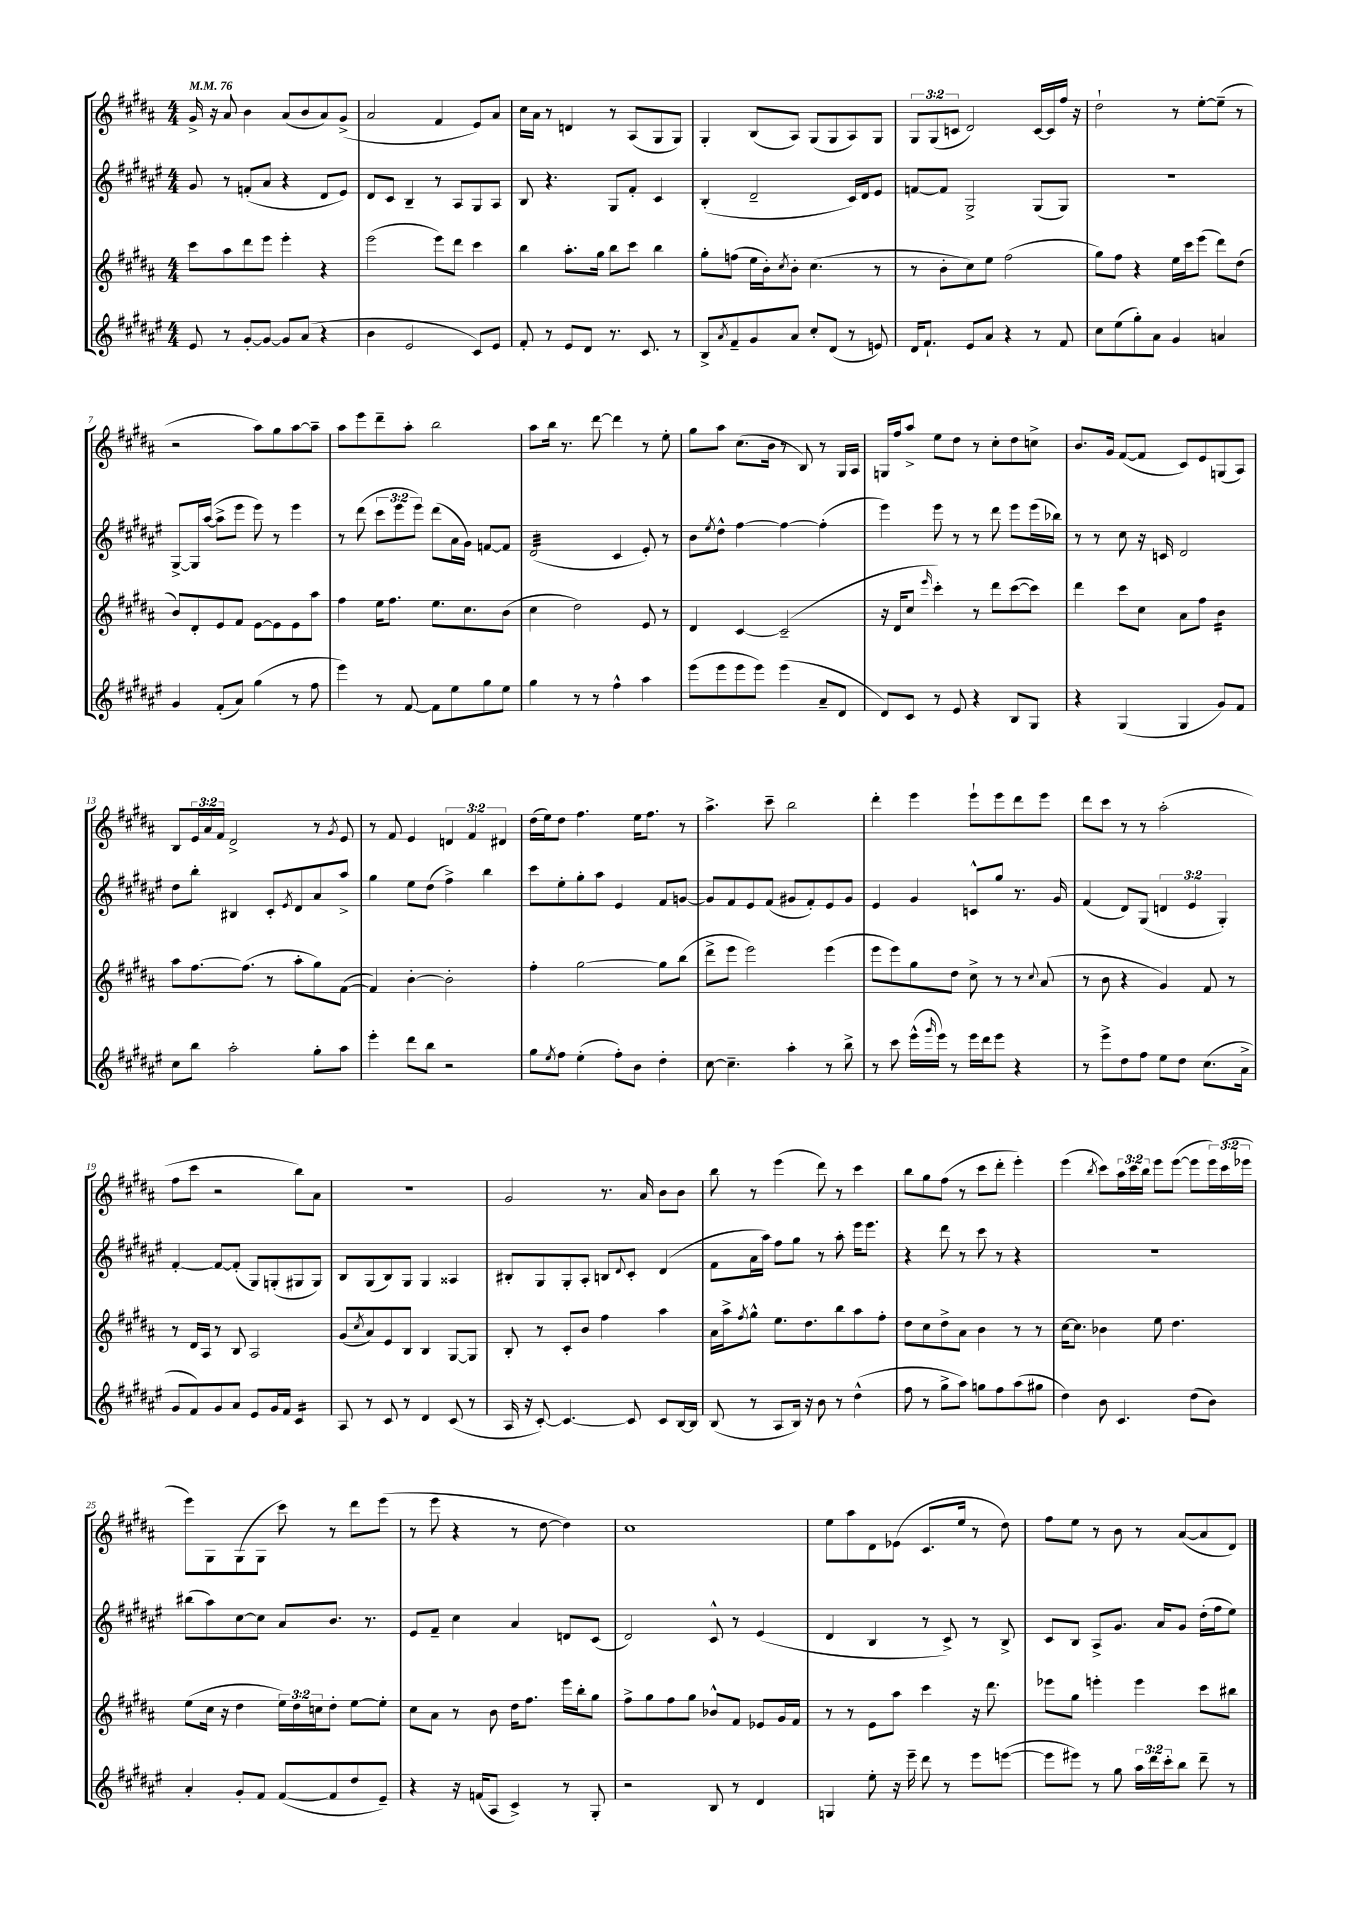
<<
\new StaffGroup <<
\new Staff = "s0" {
    \clef treble \key b \major \numericTimeSignature \time 4/4 \override Staff.TupletNumber.text = #tuplet-number::calc-fraction-text \tempo 4 = 76
    gis'16-> r16 ais'8 b'4 ais'8( b'8 ais'8) gis'8->( |
    ais'2 fis'4 e'8) ais'8 |
    cis''16 ais'16 r8 d'4 r8 ais8( gis8 gis8) |
    gis4-. b8( ais8) gis8( gis8 ais8) gis8 |
    \tuplet 3/2 { gis8 gis8( c'8 } dis'2) c'16~ c'16 fis''16 r16 |
    dis''2-! r8 e''8~-. e''8--( r8 |
    r2 ais''8) gis''8 ais''8~ ais''8-- |
    ais''8 e'''8 dis'''8-- ais''8-. b''2 |
    ais''8 b''16 r8. dis'''8~ dis'''4 r8 e''8-. |
    gis''8 ais''8 cis''8.( b'16 r8 b8) r8 gis16 ais16 |
    g16 fis''16 ais''8-> e''8 dis''8 r8 cis''8-. dis''8 c''8-> |
    b'8. gis'16 fis'8~( fis'8 cis'8) e'8 g8( ais8) |
    b8 \tuplet 3/2 { e'16 ais'16 fis'16 } dis'2-> r8 \acciaccatura { gis'8 } e'8 |
    r8 fis'8 e'4 \tuplet 3/2 { d'4 fis'4 dis'4 } |
    dis''16( e''16) dis''8 fis''4. e''16 fis''8. r8 |
    ais''4.-> cis'''8-- b''2 |
    dis'''4-. e'''4 e'''8-! e'''8 dis'''8 e'''8 |
    dis'''8 cis'''8 r8 r8 ais''2-.( |
    fis''8 cis'''8 r2 b''8) ais'8 |
    R1 |
    gis'2 r8. ais'16 b'8 b'8 |
    b''8 r8 e'''4( dis'''8) r8 cis'''4 |
    b''8 gis''8 fis''8( r8 cis'''8 dis'''8-. e'''4-.) |
    e'''4( \acciaccatura { b''8 } cis'''8) \tuplet 3/2 { ais''16 cis'''16 b''16 } e'''8 e'''8~( e'''8 \tuplet 3/2 { e'''16) cis'''16( ees'''16 } |
    e'''8) gis8 gis8( gis8 cis'''8) r8 dis'''8 e'''8( |
    r8 e'''8 r4 r8 dis''8~ dis''4) |
    cis''1 |
    e''8 ais''8 dis'8 ees'8( cis'8. e''16 r8 dis''8) |
    fis''8 e''8 r8 b'8 r8 ais'8~( ais'8 dis'8) \bar "|." |
}
\new Staff = "s1" {
    \clef treble \key fis \major \numericTimeSignature \time 4/4 \override Staff.TupletNumber.text = #tuplet-number::calc-fraction-text
    gis'8 r8 f'8-.( ais'8 r4 dis'8 eis'8) |
    dis'8 cis'8 b4-- r8 ais8 gis8 ais8 |
    b8 r4. gis8 fis'8-. cis'4 |
    b4-.( dis'2-- cis'16) dis'16 eis'8 |
    f'8~ f'8 gis2-> gis8( gis8) |
    R1 |
    gis8~-> gis16 ais''16~( ais''8-> eis'''8 eis'''8) r8 eis'''4 |
    r8 dis'''8( \tuplet 3/2 { cis'''8 eis'''8 eis'''8) } dis'''8( ais'16 gis'16) f'8~ f'8 |
    dis'2:32( cis'4 eis'8-.) r8 |
    b'8 \acciaccatura { eis''8 } dis''8-^ fis''4~ fis''4~ fis''4-.( |
    eis'''4) eis'''8 r8 r8 dis'''8 eis'''8 eis'''16( bes''16) |
    r8 r8 cis''8 r16 c'16 dis'2 |
    dis''8 b''8-. bis4 cis'8-. \acciaccatura { eis'8 } dis'8 ais'8 ais''8-> |
    gis''4 eis''8 dis''8( fis''4->) b''4 |
    cis'''8 eis''8-. gis''8-. ais''8 eis'4 fis'8 g'8~ |
    g'8 fis'8 eis'8 fis'8( gis'8 fis'8-.) eis'8 gis'8 |
    eis'4 gis'4 c'8-^ gis''8 r8. gis'16 |
    fis'4( dis'8) gis8( \tuplet 3/2 { d'4 eis'4 gis4-.) } |
    fis'4~-. fis'8~ fis'8-.( gis8) g8-.( gis8 gis8) |
    b8 gis8( b8) gis8 gis4 aisis4 |
    bis8-. gis8 gis8-. ais8-. b8 \appoggiatura { dis'8 } cis'8-. dis'4( |
    fis'8 ais'16 ais''16) fis''8 gis''8 r8 ais''8-. eis'''16 eis'''8. |
    r4 dis'''8 r8 cis'''8 r8 r4 |
    r1 |
    bis''8( ais''8) cis''8~ cis''8 ais'8 b'8. r8. |
    eis'8 fis'8-- cis''4 ais'4 d'8 cis'8( |
    dis'2) cis'8-^ r8 eis'4( |
    dis'4 b4 r8 cis'8->) r8 b8-> |
    cis'8 b8 ais8-> gis'8. ais'16 gis'8 dis''16-.( fis''16 eis''8) \bar "|." |
}
\new Staff = "s2" {
    \clef treble \key b \major \numericTimeSignature \time 4/4 \override Staff.TupletNumber.text = #tuplet-number::calc-fraction-text
    cis'''8 ais''8 dis'''8 e'''8 e'''4-. r4 |
    e'''2( e'''8) dis'''8 cis'''4 |
    b''4 ais''8.-. gis''16 b''8 cis'''8 b''4 |
    gis''8-. f''8( e''16 b'16-.) \acciaccatura { cis''8 } b'8-. cis''4.( r8 |
    r8 b'8-. cis''8) e''8 fis''2( |
    gis''8) fis''8 r4 e''16 cis'''16 e'''8( dis'''8) dis''8( |
    b'8) dis'8-. e'8 fis'8 e'8~ e'8 e'8 ais''8 |
    fis''4 e''16 fis''8. e''8. cis''8. b'8( |
    cis''4 dis''2) e'8 r8 |
    dis'4 cis'4~ cis'2--( |
    r16 dis'16 cis''8 \grace { e'''16 } cis'''4-.) r8 dis'''8 cis'''8~( cis'''8) |
    dis'''4 cis'''8 cis''8 ais'8 fis''8 b'4:16 |
    ais''8 fis''8.~ fis''8.( r8 ais''8-. gis''8) fis'8~( |
    fis'4) b'4~-. b'2-. |
    fis''4-. gis''2~ gis''8 b''8( |
    dis'''8-> e'''8 e'''2) e'''4( |
    e'''8 e'''8) gis''8 dis''8 cis''8-> r8 r8 \appoggiatura { cis''8 } ais'8( |
    r8 b'8 r4 gis'4) fis'8 r8 |
    r8 dis'16 ais16 r8 b8 ais2 |
    gis'8( \acciaccatura { cis''8 } ais'8) e'8 b8 b4 gis8~ gis8 |
    b8-. r8 cis'8-. b'8 fis''4 ais''4 |
    ais'16 ais''16-> \acciaccatura { fis''8 } gis''8-^ e''8. dis''8. b''8 ais''8 fis''8-. |
    dis''8 cis''8 dis''8-> ais'8 b'4 r8 r8 |
    cis''16~ cis''8. bes'4 e''8 dis''4. |
    e''8( cis''16 r16 dis''4 \tuplet 3/2 { e''16) dis''16 c''16 } dis''8-. e''8~ e''8-. |
    cis''8 ais'8 r8 b'8 dis''16 fis''8. e'''16 b''16-. gis''8 |
    fis''8-> gis''8 fis''8 gis''8 bes'8-^ fis'8 ees'8 gis'16 fis'16 |
    r8 r8 e'8 ais''8 cis'''4 r16 dis'''8. |
    ees'''8 gis''8 e'''4-. e'''4 cis'''8 bis''8 \bar "|." |
}
\new Staff = "s3" {
    \clef treble \key fis \major \numericTimeSignature \time 4/4 \override Staff.TupletNumber.text = #tuplet-number::calc-fraction-text
    eis'8 r8 gis'8~-. gis'8~ gis'8 ais'8( r4 |
    b'4 eis'2 cis'8) eis'8 |
    fis'8-. r8 eis'8 dis'8 r8. cis'8. r8 |
    b8-> \acciaccatura { ais'8 } fis'8-- gis'8 ais'8 cis''8-. dis'8( r8 e'8) |
    dis'16 fis'8.-! eis'8 ais'8 r4 r8 fis'8 |
    cis''8 eis''8( gis''8-.) ais'8 gis'4 a'4 |
    gis'4 fis'8-.( ais'8) gis''4( r8 fis''8 |
    eis'''4) r8 fis'8~ fis'8 eis''8 gis''8 eis''8 |
    gis''4 r8 r8 fis''4-^ ais''4 |
    eis'''8( eis'''8 eis'''8 eis'''8) eis'''4( ais'8-- dis'8 |
    dis'8) cis'8 r8 eis'8 r4 b8 gis8 |
    r4 gis4( gis4 gis'8) fis'8 |
    cis''8 b''8 ais''2-. gis''8-. ais''8 |
    eis'''4-. dis'''8 b''8 r2 |
    gis''8 \acciaccatura { eis''8 } fis''8 eis''4-.( fis''8-.) b'8 dis''4-. |
    cis''8~ cis''4.-- ais''4-. r8 b''8-> |
    r8 cis'''8 eis'''16-^( \grace { gis'''16 } eis'''16) r8 eis'''16 dis'''16 eis'''8 r4 |
    r8 eis'''8-> dis''8 fis''8 eis''8 dis''8 cis''8.( ais'16-> |
    gis'8 fis'8) gis'8 ais'8 eis'8 gis'16 fis'16 cis'4:16 |
    ais8 r8 cis'8 r8 dis'4 cis'8( r8 |
    ais16 r16 cis'8~-.) cis'4.~ cis'8 cis'8 b16~ b16 |
    b8( r8 ais8 b16) r16 b'8 r8 dis''4-^( |
    fis''8 r8 gis''8-> ais''8) g''8 fis''8 ais''8( gis''8 |
    dis''4) b'8 cis'4. dis''8( b'8) |
    ais'4-. gis'8-. fis'8 fis'8~( fis'8 dis''8 eis'8--) |
    r4 r16 f'16( ais8 cis'4->) r8 gis8-. |
    r2 b8 r8 dis'4 |
    g4 eis''8-. r16 eis'''16-- dis'''8 r8 eis'''8 e'''8~( |
    e'''8 eis'''8) r8 gis''8 \tuplet 3/2 { ais''16 dis'''16 cis'''16-. } b''8 dis'''8-- r8 \bar "|." |
}
>>
>>
